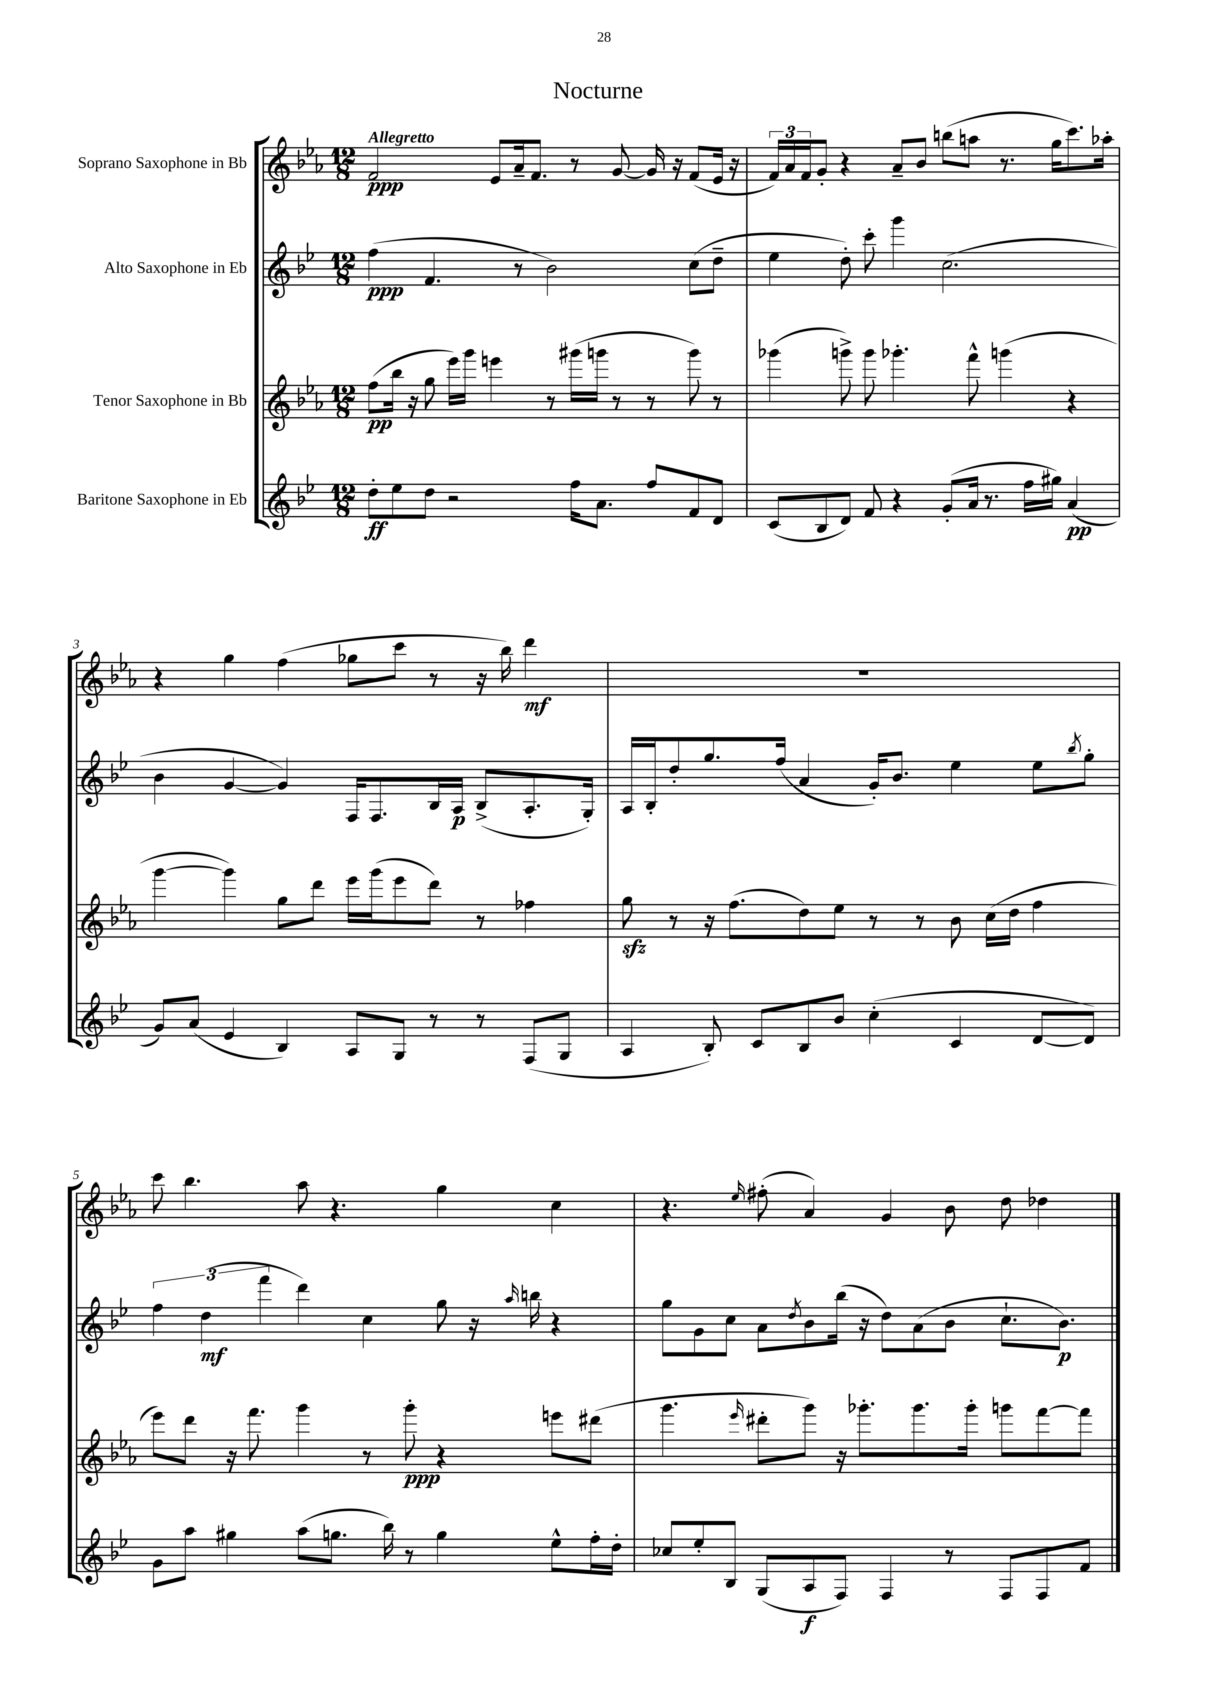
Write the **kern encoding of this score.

**kern	**dynam	**kern	**dynam	**kern	**dynam	**kern	**dynam
*part4	*part4	*part3	*part3	*part2	*part2	*part1	*part1
*staff4	*staff4	*staff3	*staff3	*staff2	*staff2	*staff1	*staff1
*I"Baritone Saxophone in Eb	*	*I"Tenor Saxophone in Bb	*	*I"Alto Saxophone in Eb	*	*I"Soprano Saxophone in Bb	*
*clefG2	*	*clefG2	*	*clefG2	*	*clefG2	*
*k[b-e-]	*	*k[b-e-a-]	*	*k[b-e-]	*	*k[b-e-a-]	*
*M12/8	*	*M12/8	*	*M12/8	*	*M12/8	*
=1	=1	=1	=1	=1	=1	=1	=1
!	!	!	!	!	!	!LO:TX:a:B:t=Allegretto	!
8dd'\L	ff	(8ff\L	pp	(4ff\	ppp	2f/	ppp
8ee-\	.	16bb-\Jk	.	.	.	.	.
.	.	16r	.	.	.	.	.
8dd\J	.	8gg\	.	4.f/	.	.	.
2r	.	16eee-\LL)	.	.	.	.	.
.	.	16ggg\JJ	.	.	.	.	.
.	.	4eeen\	.	.	.	8e-/L	.
.	.	.	.	8r	.	16a-~/k	.
.	.	.	.	.	.	8.f/J	.
.	.	8r	.	2b-\)	.	.	.
16ff\KL	.	(16ggg#X\LL	.	.	.	8r	.
8.a\J	.	16gggn\JJ	.	.	.	.	.
.	.	8r	.	.	.	[8g/	.
8ff/L	.	8r	.	.	.	16g/]	.
.	.	.	.	.	.	16r	.
8f/	.	8ggg\)	.	(8cc\L	.	(8f/L	.
8d/J	.	8r	.	8dd~\J	.	16e-/Jk	.
.	.	.	.	.	.	16r	.
=2	=2	=2	=2	=2	=2	=2	=2
(8c/L	.	(4ggg-X\	.	4ee-\	.	24f/LL)	.
.	.	.	.	.	.	24a-/	.
.	.	.	.	.	.	24f/J	.
8B-/	.	.	.	.	.	8g'/J	.
8d/J)	.	8gggn^\)	.	8dd'\)	.	4r	.
8f/	.	8ggg\	.	8ccc'\	.	.	.
4r	.	4.ggg-X'\	.	4ggg\	.	8a-~/L	.
.	.	.	.	.	.	8b-/J	.
(8g'/L	.	.	.	(2.cc\	.	(8bbn\L	.
16a/Jk	.	8fff^^\	.	.	.	8aan\J	.
8.r	.	.	.	.	.	.	.
.	.	(4gggn\	.	.	.	8.r	.
16ff\LL	.	.	.	.	.	.	.
16gg#X\JJ)	.	.	.	.	.	16gg\KL	.
(4a/	pp	4r	.	.	.	8.ccc\)	.
.	.	.	.	.	.	16aa-X'\Jk	.
!!LO:LB:g=z
=3	=3	=3	=3	=3	=3	=3	=3
8g/L)	.	[4ggg\	.	4b-\	.	4r	.
(8a/J	.	.	.	.	.	.	.
4e-/	.	4ggg\])	.	[4g/	.	4gg\	.
4B-/)	.	8gg\L	.	4g/])	.	(4ff\	.
.	.	8ddd\J	.	.	.	.	.
8A/L	.	16eee-\LL	.	16F/KL	.	8gg-X\L	.
.	.	(16ggg\J	.	8.F/	.	.	.
8G/J	.	8eee-\	.	.	.	8ccc\J	.
8r	.	8ddd\J)	.	16B-/L	.	8r	.
.	.	.	.	16A/JJ	p	.	.
8r	.	8r	.	(8B-^/L	.	16r	.
.	.	.	.	.	.	16bb-\)	.
(8F/L	.	4ff-X\	.	8.A'/	.	4ddd\	mf
8G/J	.	.	.	.	.	.	.
.	.	.	.	16G'/Jk)	.	.	.
=4	=4	=4	=4	=4	=4	=4	=4
4A/	.	8ggzz\	.	16A/LL	.	1.r	.
.	.	.	.	16B-'/J	.	.	.
.	.	8r	.	8dd'/	.	.	.
8B-'/)	.	16r	.	8.gg/	.	.	.
.	.	(8.ff\L	.	.	.	.	.
8c/L	.	.	.	.	.	.	.
.	.	.	.	(16ff/Jk	.	.	.
8B-/	.	8dd\)	.	4a/	.	.	.
8b-/J	.	8ee-\J	.	.	.	.	.
(4cc'\	.	8r	.	16g'/KL)	.	.	.
.	.	.	.	8.b-/J	.	.	.
.	.	8r	.	.	.	.	.
4c/	.	8b-\	.	4ee-\	.	.	.
.	.	(16cc\LL	.	.	.	.	.
.	.	16dd\JJ	.	.	.	.	.
[8d/L	.	4ff\	.	8ee-\L	.	.	.
.	.	.	.	8qbb-/	.	.	.
8d/J])	.	.	.	8gg'\J	.	.	.
!!LO:LB:g=z
=5	=5	=5	=5	=5	=5	=5	=5
8g\L	.	8eee-\L)	.	6ff\	.	8ccc\	.
8aa\J	.	8ddd\J	.	.	.	4.bb-\	.
.	.	.	.	(6dd\	mf	.	.
4gg#X\	.	16r	.	.	.	.	.
.	.	8.fff\	.	.	.	.	.
.	.	.	.	6fff\	.	.	.
(8aa\L	.	4ggg\	.	4ddd\)	.	8aa-\	.
8.ggn\J	.	.	.	.	.	4.r	.
.	.	8r	.	4cc\	.	.	.
16bb-\)	.	.	.	.	.	.	.
8r	.	8ggg'\	ppp	.	.	.	.
4gg\	.	4r	.	8gg\	.	4gg\	.
.	.	.	.	16r	.	.	.
.	.	.	.	16qqaa/	.	.	.
.	.	.	.	16bbn\	.	.	.
8ee-^^\L	.	8eeen\L	.	4r	.	4cc\	.
16ff'\L	.	(8ddd#X\J	.	.	.	.	.
16dd'\JJ	.	.	.	.	.	.	.
=6	=6	=6	=6	=6	=6	=6	=6
8cc-X/L	.	4.ggg\	.	8gg\L	.	4.r	.
8ee-'/	.	.	.	8g\	.	.	.
8B-/J	.	.	.	8cc\J	.	.	.
.	.	16qqeee-/	.	.	.	16qqee-/	.
(8G/L	.	8ddd#X'\L	.	8a\L	.	(8ff#X'\	.
.	.	.	.	8qdd/	.	.	.
8A/	f	8ggg\J)	.	8b-\	.	4a-/)	.
8F/J)	.	16r	.	(16bb-\Jk	.	.	.
.	.	8.ggg-X'\L	.	16r	.	.	.
4F/	.	.	.	8dd\L)	.	4g/	.
.	.	8.ggg-\	.	(8a\	.	.	.
8r	.	.	.	8b-\J	.	8b-\	.
.	.	16ggg-'\Jk	.	.	.	.	.
8F/L	.	8gggn\L	.	8.cc`\L	.	8dd\	.
8F/	.	[8fff\	.	.	.	4dd-X\	.
.	.	.	.	8.b-\J)	p	.	.
8f/J	.	8fff\J]	.	.	.	.	.
==	==	==	==	==	==	==	==
*-	*-	*-	*-	*-	*-	*-	*-
